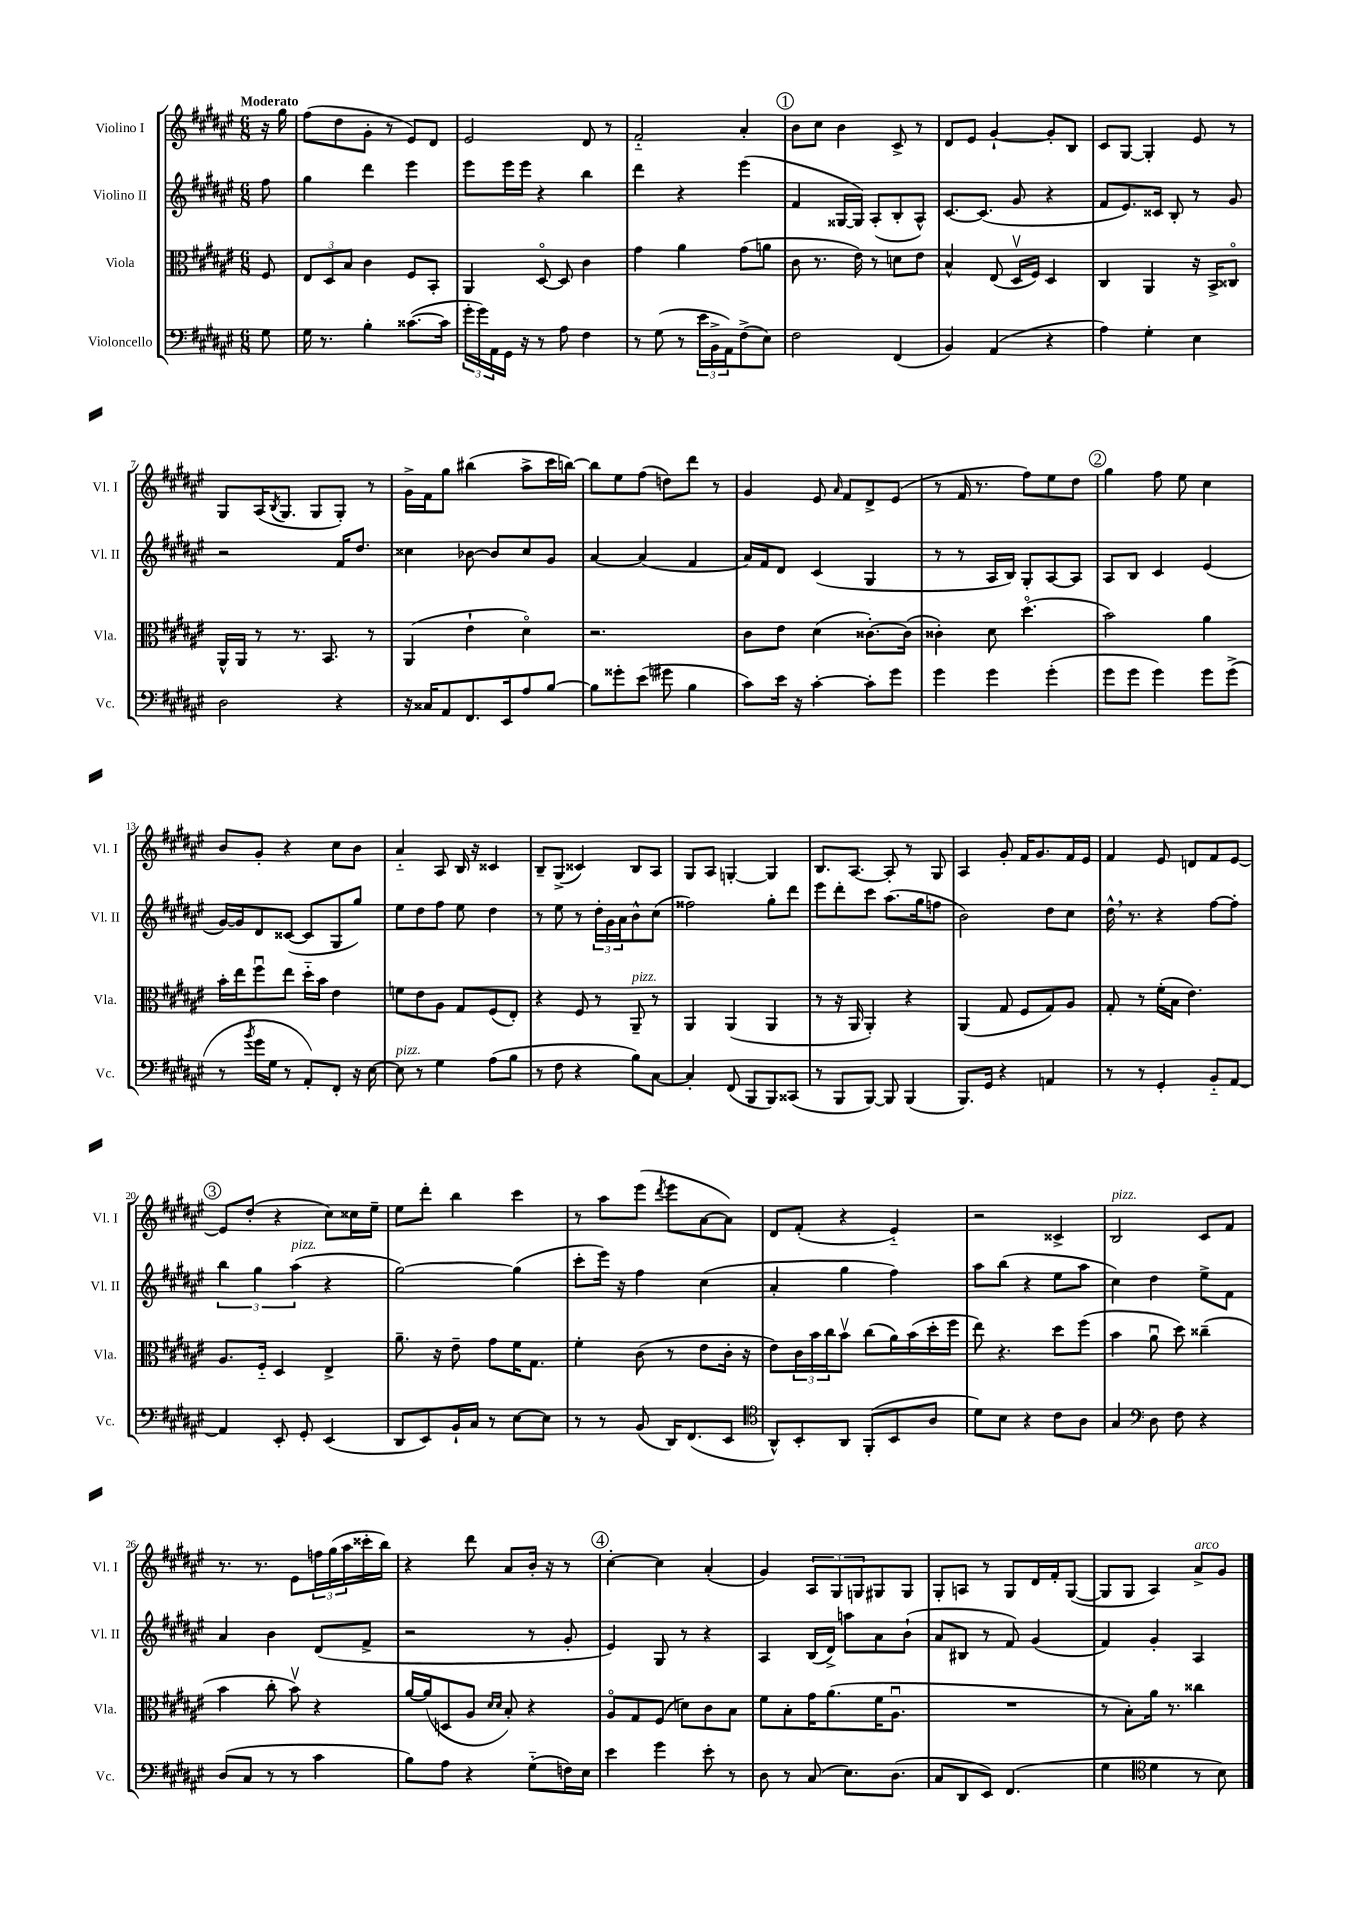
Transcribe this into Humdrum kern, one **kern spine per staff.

**kern	**kern	**kern	**kern
*staff4	*staff3	*staff2	*staff1
*clefF4	*clefC3	*clefG2	*clefG2
*k[f#c#g#d#a#e#]	*k[f#c#g#d#a#e#]	*k[f#c#g#d#a#e#]	*k[f#c#g#d#a#e#]
*M6/8	*M6/8	*M6/8	*M6/8
8G#\	8F#/	8ff#\	16r
.	.	.	16gg#\
=	=	=	=
16G#\	12E#/L	4gg#\	(8ff#\L
8.r	.	.	.
.	12D#/	.	.
.	.	.	8dd#\
.	12B/J	.	.
4B'\	4c#\	4ddd#\	8g#'\J
.	.	.	8r
([8.c##\L	8F#/L	4eee#\	8e#/L)
.	8BB'/J	.	8d#/J
16c##\]Jk	.	.	.
=	=	=	=
24g#'\LL	4AA#/	8eee#\L	2e#/
24g#\)	.	.	.
24AA#\	.	.	.
16GG#\JJ	.	16eee#\L	.
16r	.	16eee#\JJ	.
8r	[8D#o/	4r	.
8A#\	8D#/]	.	.
4F#\	4c#\	4bb\	8d#/
.	.	.	8r
=	=	=	=
8r	4g#\	4ddd#\	2f#'~/
(8G#\	.	.	.
8r	4a#\	4r	.
24e#\LL	.	.	.
24BB^\	.	.	.
24AA#\J)	.	.	.
(8F#^\	(8g#\L	(4eee#\	4a#'/
8E#\J)	8a\J	.	.
=	=	=	=
2F#\	8c#\	4f#/	8b\L
.	8.r	.	8cc#\J
.	.	[16G##/LL	4b\
.	16e#\)	16G##/]JJ)	.
.	8r	(8A#'/L	.
(4FF#/	8d\L	8B'/	8c#^/
.	8e#\J	8A#^^/J)	8r
=	=	=	=
4BB/)	4B^^/	[8.c#/L	8d#/L
.	.	.	8e#/J
.	.	(8.c#/]J	.
(4AA#/	(8E#/	.	[4g#`/
.	16D#v/LL	8g#/	.
.	16F#/JJ)	.	.
4r	4D#/	4r	8g#'/]L
.	.	.	8B/J
=	=	=	=
4A#\)	4C#/	8f#/L	8c#/L
.	.	8.e#/)	[8G#/J
4G#'\	4AA#/	.	4G#'/]
.	.	16c##/Jk	.
.	.	8B'/	.
4E#\	16r	8r	8e#/
.	16BB^/LK	.	.
.	8C##o/J	8g#/	8r
=	=	=	=
2D#\	16AA#^^/LL	2r	8G#/L
.	16AA#/JJ	.	.
.	8r	.	(16A#/K
.	.	.	8qB/
.	.	.	8.G#/J
.	8.r	.	.
.	.	.	8G#/L
.	8.BB/	.	.
4r	.	16f#/LK	8G#'/J)
.	.	8.dd#/J	.
.	8r	.	8r
=	=	=	=
16r	(4AA#/	4cc##\	16g#^\LL
16C##/LK	.	.	16f#\J
8AA#/	.	.	8gg#\J
8.FF#/	4e#`\	[8b-\	(4bb#\
.	.	8b-/]L	.
16EE#/k	.	.	.
8A#/	4d#o\)	8cc##/	8aa#^\L
[8B/J	.	8g#/J	16ccc#\L
.	.	.	[16bb\JJ)
=	=	=	=
8B\]L	2.r	[4a#/	8bb\]L
8g##'\	.	.	8ee#\
(8e#\J	.	(4a#/]	(8ff#\J
8g#\	.	.	8dd\L)
4B\	.	4f#/	8ddd#\J
.	.	.	8r
=	=	=	=
8c#\L)	8c#\L	16a#/LL)	4g#/
.	.	16f#/J	.
16e#\Jk	8e#\J	8d#/J	.
16r	.	.	.
[4c#'\	(4d#\	(4c#/	8e#/
.	.	.	16qqa#/
.	.	.	8f#/L
8c#'\]L	[8.c##'\L)	4G#/	8d#^/
8g#\J	.	.	(8e#/J
.	(16c##\]Jk	.	.
=	=	=	=
4g#\	4c##'\)	8r	8r
.	.	8r	16f#/
.	.	.	8.r
4g#\	8d#\	16A#/LL	.
.	.	16B/JJ)	.
.	(4.dd#o\	8G#'/L	8ff#\L)
(4g#'\	.	[8A#/	8ee#\
.	.	8A#/]J	8dd#\J
=	=	=	=
8g#\L	2b\)	8A#/L	4gg#\
8g#\J	.	8B/J	.
4g#\)	.	4c#/	8ff#\
.	.	.	8ee#\
8g#\L	4a#\	(4e#/	4cc#\
(8g#^\J	.	.	.
=	=	=	=
8r	16b'\LL	[16g#/LL)	8b/L
.	16ee#\J	16g#/]J	.
8qb/	.	.	.
16g#\LL	8ff#u\	8d#/	8g#'/J
16G#\JJ	.	.	.
8r	8ee#\J	([8c##/J	4r
8AA#'/L)	16dd#'~\LL	8c##/]L	.
.	16b\JJ	.	.
8FF#'/J	4e#\	8G#/	8cc#\L
16r	.	8gg#/J)	8b\J
[16E#\	.	.	.
=	=	=	=
8E#\]	8f\L	8ee#\L	4a#'~/
8r	8e#\	8dd#\	.
4G#\	8A#\J	8ff#\J	8A#/
.	8G#/L	8ee#\	16B/
.	.	.	16r
(8A#\L	(8F#/	4dd#\	4c##/
8B\J	8E#'/J)	.	.
=	=	=	=
8r	4r	8r	8B~/L
8F#\	.	8ee#\	(8G#^/J
4r	8F#/	8r	4c##/)
.	8r	24dd#'\LL	.
.	.	24g#\	.
.	.	24a#\J	.
8B\L)	8AA#~/	8b^^\	8B/L
[8C#\J	8r	(8cc#\J	8A#/J
=	=	=	=
4C#'/]	4AA#/	2ff##\)	8G#/L
.	.	.	8A#/J
(8FF#/	(4AA#/	.	[4G'/
8BBB/L	.	.	.
8BBB/)	4AA#/	8gg#'\L	4G/]
(8CC##/J	.	8ddd#\J	.
=	=	=	=
8r	8r	8eee#\L	8.B/L
8BBB/L	16r	8ddd#'\	.
.	16AA#/	.	[8.A#/J
[8BBB/J)	4AA#'/)	8ccc#\J	.
8BBB/]	.	(8.aa#\L	8A#'/]
(4BBB/	4r	.	8r
.	.	16gg#\k	.
.	.	8ff\J	8G#/
=	=	=	=
8.BBB/L)	(4AA#/	2b\)	4A#/
16GG#/Jk	.	.	.
4r	8G#/	.	8g#'/
.	8F#/L	.	16f#/LK
.	.	.	8.g#/
4AA/	8G#/)	8dd#\L	.
.	8A#/J	8cc#\J	16f#/L
.	.	.	16e#/JJ
=	=	=	=
8r	8G#'/	16dd#^^\	4f#/
.	.	8.r	.
8r	8r	.	.
4GG#'/	(16f#'\LL	4r	8e#/
.	16B\JJ	.	.
.	4.e#\)	.	8d/L
8BB'~/L	.	[8ff#\L	8f#/
[8AA#/J	.	8ff#'\]J	[8e#/J
=	=	=	=
4AA#/]	8.A#/L	6bb\	8e#/]L
.	.	.	(8dd#'/J
.	.	6gg#\	.
.	16F#'~/Jk	.	.
8EE#'/	4D#/	.	4r
.	.	(6aa#\	.
8GG#'/	.	.	.
(4EE#/	4E#^/	4r	8cc#\L)
.	.	.	16cc##\L
.	.	.	16ee#~\JJ
=	=	=	=
8DD#/L	8.a#~\	[2gg#\)	8ee#\L
8EE#/)	.	.	8ddd#'\J
.	16r	.	.
16BB`/L	8e#~\	.	4bb\
16C#/JJ	.	.	.
8r	8g#\L	.	.
[8E#\L	16f#\K	(4gg#\]	4ccc#\
.	8.G#\J	.	.
8E#\]J	.	.	.
=	=	=	=
8r	4f#'\	8ccc#'\L	8r
8r	.	16eee#\Jk)	8aa#\L
.	.	16r	.
(8BB/	(8c#\	4ff#\	(8eee#\J
.	.	.	8qddd#/
16DD#/LK)	8r	.	8eee#\L
(8.FF#/	.	.	.
.	8e#\L	(4cc#\	[8a#\
8EE#/J	16c#'\Jk	.	8a#\]J)
.	16r	.	.
=	=	=	=
*clefC4	*	*	*
8AA#^^/L)	8e#\L)	4a#'/	8d#/L
8BB'/	24c#\L	.	(8f#'/J
.	24b\	.	.
.	24cc#\J	.	.
8AA#/J	8bv\J	4gg#\	4r
(8FF#'/L	(8cc#\L	.	.
8BB/	16a#\L)	4ff#\)	4e#'~/)
.	(16b\	.	.
8A#/J	16dd#'\	.	.
.	16ff#\JJ	.	.
=	=	=	=
8d#\L)	8ee#\)	8aa#\L	2r
8B\J	4.r	(8bb\J	.
4r	.	4r	.
8c#\L	8dd#\L	8ee#\L	4c##^/
8A#\J	(8ff#\J	8aa#\J	.
=	=	=	=
4G#/	4b\	4cc#\)	2B/
*clefF4	*	*	*
8D#\	8a#u\	4dd#\	.
8F#\	8dd#\)	.	.
4r	(4cc##~\	8ee#^\L	8c#/L
.	.	8f#\J	8f#/J
=	=	=	=
(8D#/L	4b\	4a#/	8.r
8C#/J	.	.	.
.	.	.	8.r
8r	8cc#'\	4b\	.
8r	8bv\)	.	8e#\L
4c#\	4r	(8d#/L	24ff\L
.	.	.	(24gg#\
.	.	.	24aa#\
.	.	8f#^/J	16ccc##'\
.	.	.	16bb\JJ)
=	=	=	=
8B\L)	[16a#/LL	2r	4r
.	(16a#/]J	.	.
8A#\J	8D/	.	.
4r	8A#/J	.	8ddd#\
.	16qqd#/LL	.	.
.	16qqd#/JJ	.	.
.	8B'/)	.	8a#/L
(8G#'~\L	4r	8r	16b'/Jk
.	.	.	16r
16F\L)	.	8g#'/	8r
16E#\JJ	.	.	.
=	=	=	=
4e#\	8A#o/L	4e#/)	[4cc#'\
.	8G#/	.	.
4g#\	(8F#/J	8G#/	4cc#\]
.	8d\L)	8r	.
8e#'\	8c#\	4r	(4a#'/
8r	8B\J	.	.
=	=	=	=
8D#\	8f#\L	4A#/	4g#/)
8r	8B'\	.	.
(8C#/	16g#\K	(16B/LL	12A#/L
.	(8.a#\	16d#^/JJ)	.
.	.	.	12G#/
8.E#\L)	.	8aa\L	.
.	.	.	12G/
.	16f#\K	8a#\	8G#/
(8.D#\J	8.A#u\J	.	.
.	.	(8b`\J	8G#/J
=	=	=	=
8C#/L	2.r	8a#/L	8G#'/L
8DD#/	.	8B#/J	8A/J
8EE#/J)	.	8r	8r
(4.FF#/	.	8f#/)	8G#/L
.	.	(4g#/	16d#/L
.	.	.	16f#'/J
.	.	.	([8G#/J
=	=	=	=
4G#\	8r	4f#/)	8G#/]L
.	8B'\L)	.	8G#/J
*clefC4	*	*	*
4d#\	16a#\Jk	4g#'/	4A#/)
.	8.r	.	.
8r	4cc##\	4A#/	8a#^/L
8B\)	.	.	8g#/J
==	==	==	==
*-	*-	*-	*-
